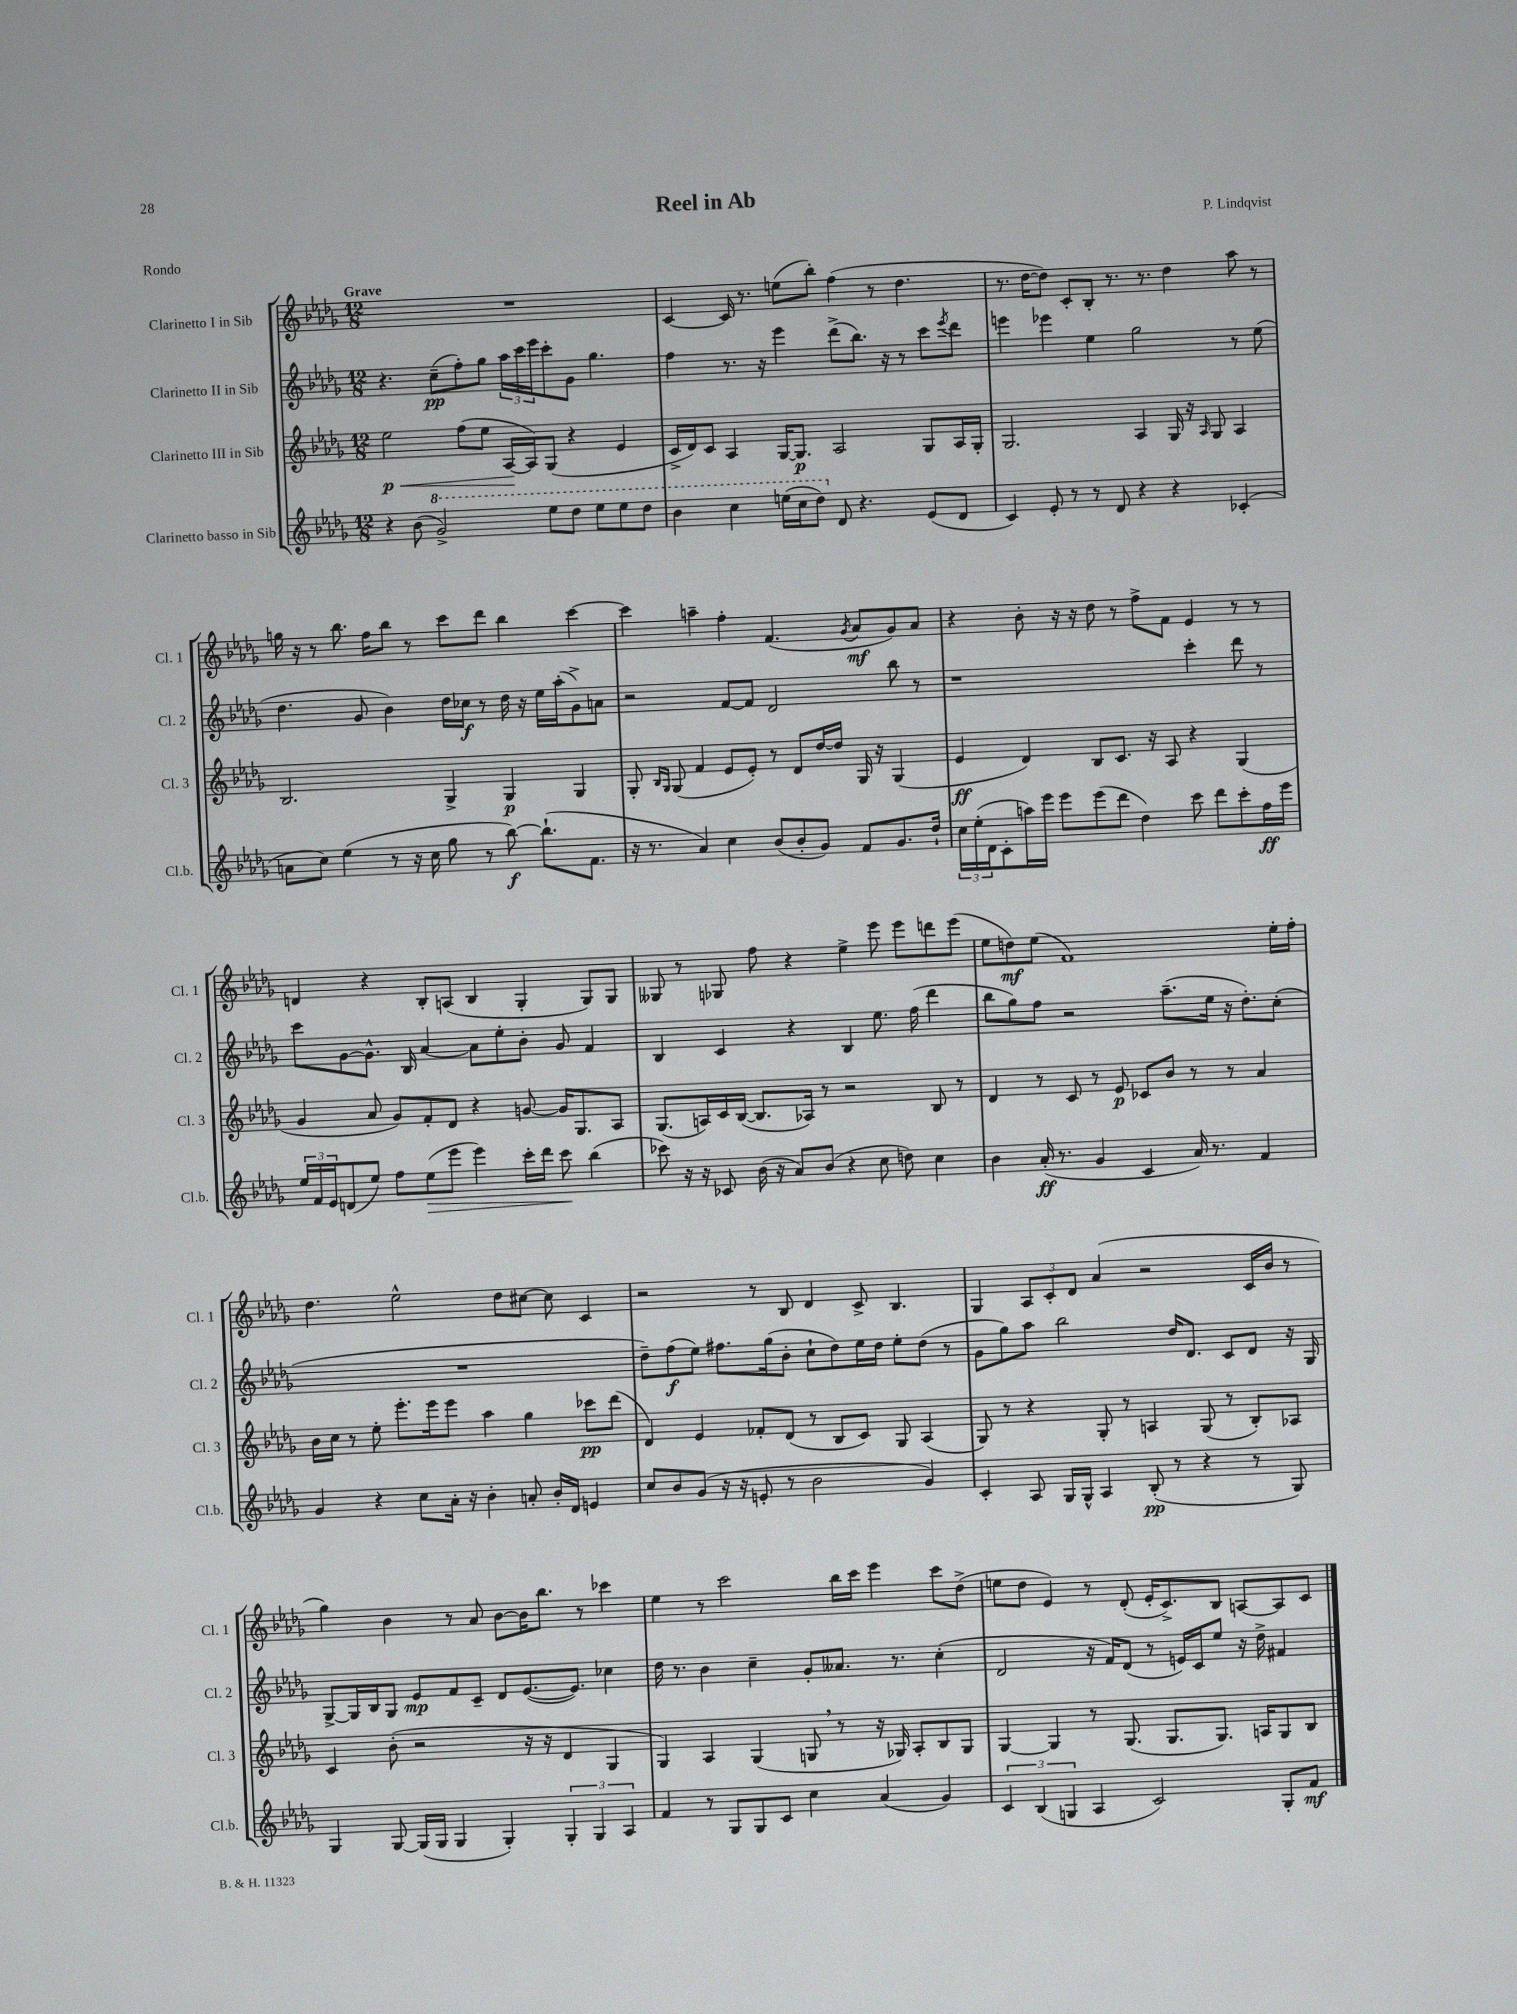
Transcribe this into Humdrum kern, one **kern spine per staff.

**kern	**kern	**kern	**kern
*staff4	*staff3	*staff2	*staff1
*clefG2	*clefG2	*clefG2	*clefG2
*k[b-e-a-d-g-]	*k[b-e-a-d-g-]	*k[b-e-a-d-g-]	*k[b-e-a-d-g-]
*M12/8	*M12/8	*M12/8	*M12/8
4r	2ee-\	4.r	1.r
(8b-\	.	.	.
2gg-^/)	.	(8cc~\L	.
.	(8ff\L	8ff'\)	.
.	8ee-\J	8gg-\J	.
.	[16A-/LL	24aa-\LL	.
.	.	24ccc\	.
.	16A-/]J)	.	.
.	.	24eee-\J	.
8eee-\L	(8G-/J	8ccc'\	.
8ddd-\J	4r	8g-\J	.
8eee-\L	.	4.gg-\	.
8eee-\	4e-/	.	.
8ddd-\J	.	.	.
=	=	=	=
4bb-\	16c^/LL	4ff\	[4c/
.	16d-/J)	.	.
.	8c/J	.	.
4ccc\	4A-/	8.r	16c/]
.	.	.	8.r
.	.	16r	.
(16eee\LL	[16G-/LK	4eee-\	(8ee\L
16ccc\J	8.G-/]J	.	.
8ddd-\J)	.	.	8bb-'\J)
8d-/	2A-/	(8ddd-^\L	(4ff\
4.r	.	8.bb-\J)	.
.	.	.	8r
.	.	16r	.
.	.	8r	4.dd-\
(8e-/L	8G-/L	8ccc\L	.
.	.	8qeee-/	.
8d-/J	16A-/L	8ddd-\J	.
.	16G-'/JJ	.	.
=	=	=	=
4c/)	2.G-/	4eee\	8.r
.	.	.	[16dd-\LK
8e-'/	.	4eee-\	8dd-\]J)
8r	.	.	8c'/L
8r	.	4ee-\	8B-'/J
8d-/	.	.	8.r
4r	4A-/	2gg-\	.
.	.	.	8.r
4r	16G-/	.	4dd-\
.	16r	.	.
.	16qqA-/	.	.
.	8G-/	.	.
(4c-'/	4A-/	8r	8aa-\
.	.	(8ee-\	8r
=	=	=	=
8a\L	2.B-/	4.dd-\	16gg\
.	.	.	16r
8cc\J)	.	.	8r
(4ee-\	.	.	8.bb-\
.	.	8g-/	.
.	.	.	16ff\LK
8r	.	4b-\)	8bb-\J
16r	.	.	8r
16cc\	.	.	.
8gg-\	4G-^/	16dd-\LL	8ccc\L
.	.	16cc-\JJ	.
8r	.	8r	8ddd-\J
[8bb-\)	4G-/	16dd-\	4bb-\
.	.	16r	.
(8.bb-`\]L	.	16ee-\LL	.
.	.	(16aa-'\J	.
.	4G-/	8g-^\)	[4ccc\
8.f\J	.	.	.
.	.	8a\J	.
=	=	=	=
16r	8G-'/	2r	4ccc\]
8.r	.	.	.
.	16qqB-/LL	.	.
.	16qqG-/JJ	.	.
.	(8G-/	.	.
4a-/)	4f/	.	4aa~\
4cc\	8e-/L	[8f/L	4ff'\
.	8e-'/J)	8f/]J	.
(8b-/L	8r	2d-/	(4.f/
8b-'/	8d-/L	.	.
8g-/J)	[16dd-/L	.	.
.	16dd-/]JJ	.	.
.	.	.	8qg-/
8f/L	16G-/	.	8a-/L
.	16r	.	.
8.g-/	(4G-/	8bb-\	8g-/)
.	.	8r	8a-/J
16dd-`/Jk	.	.	.
=	=	=	=
24cc\LL	4e-/	1r	4r
(24ee-'\	.	.	.
24d-\J	.	.	.
8c'\	.	.	.
16aa\L)	4d-/)	.	8b-'\
16eee-\JJ	.	.	.
8eee-\L	.	.	16r
.	.	.	16r
(8eee-\	8B-/L	.	8dd-\
8ddd-\J	8.c/J	.	8r
4dd-\)	.	.	8ff^\L
.	16r	.	.
.	8A-/	.	8f\J
8ccc\	4r	4ccc'\	4e-/
8ddd-\L	.	.	.
8ccc'\	(4G-/	8ddd-\	8r
16ff\L	.	8r	8r
16eee-\JJ	.	.	.
=	=	=	=
24ee-/LL	4g-/	8ccc\L	4d/
24f/	.	.	.
24e-/J	.	.	.
(8d/	.	[8g-\	.
8ee-/J)	8a-/	8.g-^^\]J	4r
8ff\L	8g-/L)	.	.
.	.	16B-/	.
(8ee-\	8f'/	[4a-/	8B-'/L
8eee-\J	8d-/J	.	(8A/J
4eee-\)	4r	8a-\]L	4B-/
.	.	8ee-'\	.
16ccc'\LL	[8g/	8b-'\J	4G-'/
16ddd-\JJ	.	.	.
8ccc\	16g/]LK	8g-/	.
.	8.G-/	.	.
(4bb-\	.	4f/	8G-/L)
.	8A-/J	.	8G-/J
=	=	=	=
8ccc-\)	(8.G-/L	4B-/	8G--/
16r	.	.	8r
16r	16A/L)	.	.
8c-/	16c/	4c/	8G-/
.	([16B-/JJ	.	.
(16b-\	8.B-/]L	.	8ff\
16r	.	.	.
8a-/L)	.	4r	4r
.	16A-/Jk)	.	.
(8b-/J	8r	.	.
4r	2r	4B-/	4ee-^\
8cc\	.	8.ee-\	8eee-\
8dd\)	.	.	8eee-\L
.	.	(16ff\	.
4cc\	8B-/	4ddd-\	8ddd\
.	8r	.	(8eee-\J
=	=	=	=
4b-\	4d-/	8bb-\L	8ee-\L
.	.	8gg-\)	8dd\)
(16a-'/	8r	8ff\J	(8ee-\J
8.r	.	.	.
.	8c/	2r	1f)
4g-/	8r	.	.
.	8e-/	.	.
4c/	8c-/L	.	.
.	8b-/J	(8.aa-~\L	.
16a-/)	8r	.	.
8.r	.	16ee-\Jk	.
.	8r	16r	.
.	.	8.dd-'\L)	.
4f/	4a-/	.	.
.	.	(8cc'\J	16ee-'\LL
.	.	.	16ff'\JJ
=	=	=	=
4g-/	16b-\LL	1.r	4.dd-\
.	16cc\JJ	.	.
.	8r	.	.
4r	8ee-'\	.	.
.	8.eee-'\L	.	2ee-^^\
8cc\L	.	.	.
.	16eee-\k	.	.
16a-'\Jk	8eee-\J	.	.
16r	.	.	.
4b-'\	4aa-\	.	.
.	.	.	8dd-\L
8a'/	4gg-\	.	[8cc#\J
16b-'/LL	.	.	8cc#\]
16d-/JJ	.	.	.
4e/	8ccc-\L	.	4c/
.	(8ddd-\J	.	.
=	=	=	=
8cc/L	4d-/)	8dd-~\L)	2r
8b-/	.	(8ff\	.
(8g-/J	4e-/	8ee-\J)	.
16r	.	8.ff#\L	.
16r	.	.	.
8e'/	8f-'/L	.	8r
.	.	(16gg-\k	.
8r	(8d-/J	8b-'\J	8B-/
2b-\	8r	8cc`\L	4d-/
.	8B-/L	8dd-\)	.
.	8c/J)	16ee-\L	8c^/
.	.	16dd-\JJ	.
.	8G-/	8ee-'\L	4.B-/
4g-/)	(4A-/	(8dd-\J	.
.	.	8r	.
=	=	=	=
4c'/	8G-/)	8g-\L	4G-/
.	8r	8gg-\)	.
8A-/	4r	8aa-\J	12A-/L
.	.	.	12c'/
16G-/LL	.	2bb-\	.
.	.	.	12d-/J
16G-^^/JJ	.	.	.
4A-/	8G-'/	.	(4a-/
.	8r	.	.
(8B-'/	4A/	.	2r
8r	.	16dd-/LK	.
.	.	8.d-/J	.
4r	(8G-/	.	.
.	8r	8c/L	.
8r	8B-'/L)	8d-/J	16c/LL
.	.	.	16b-/JJ
8G-/)	8A-/J	16r	8r
.	.	16G-/	.
=	=	=	=
4G-/	4c/	[8G-^/L	4gg-\)
.	.	16G-/]L	.
.	.	16B-/J	.
[8G-/	(8b-'\	8G-/J	4b-\
(16G-/]LL	2r	8e-/L	.
16G-/JJ	.	.	.
4G-/	.	8f/	8r
.	.	8c~/J	8a-/
4G-'/)	.	8d-/L	[8b-\L
.	16r	([8.e-/	16b-\]K
.	16r	.	8.bb-\J
6G-'/	4d-/	.	.
.	.	8.e-/]J)	.
.	.	.	8r
6G-/	.	.	.
.	4G-/	4cc-\	4ccc-\
6A-/	.	.	.
=	=	=	=
4f/	4G-/)	16dd-\	4ee-\
.	.	8.r	.
8r	4A-/	4b-\	8r
8G-/L	.	.	2ccc\
8G-/	(4G-/	4cc~\	.
8c/J	.	.	.
4cc\	8G/	8g-'/L	.
.	8r	8.a--/J	16bb-\LL
.	.	.	16ccc\JJ
(4a-/	16r	.	4eee-\
.	16G-/)	8.r	.
.	8A-'/L	.	.
4g-/)	8B-/	(4cc'\	8ccc\L
.	8G-/J	.	(8dd-^\J
=	=	=	=
6c/	[4G-/	2d-/	8ee\L
.	.	.	8dd-\J
(6B-/	.	.	.
.	4G-/]	.	4e-/)
6G/	.	.	.
4A-/	8r	16r	8r
.	.	16f/LK)	.
.	(8.G-/	(8d-/J	(8d-'/
2c/)	.	8r	16e-'/LK
.	8.G-/L	.	8.c^/)
.	.	16e/LL)	.
.	.	16c/J	.
.	8.G-/J)	8ee-/J	8B-/J
.	.	16r	[8A/L
.	16A/LK	16dd-^\	.
8G'/L	8G-/	4f#/	8A/]
8f/J	8B-/J	.	8c/J
==	==	==	==
*-	*-	*-	*-
